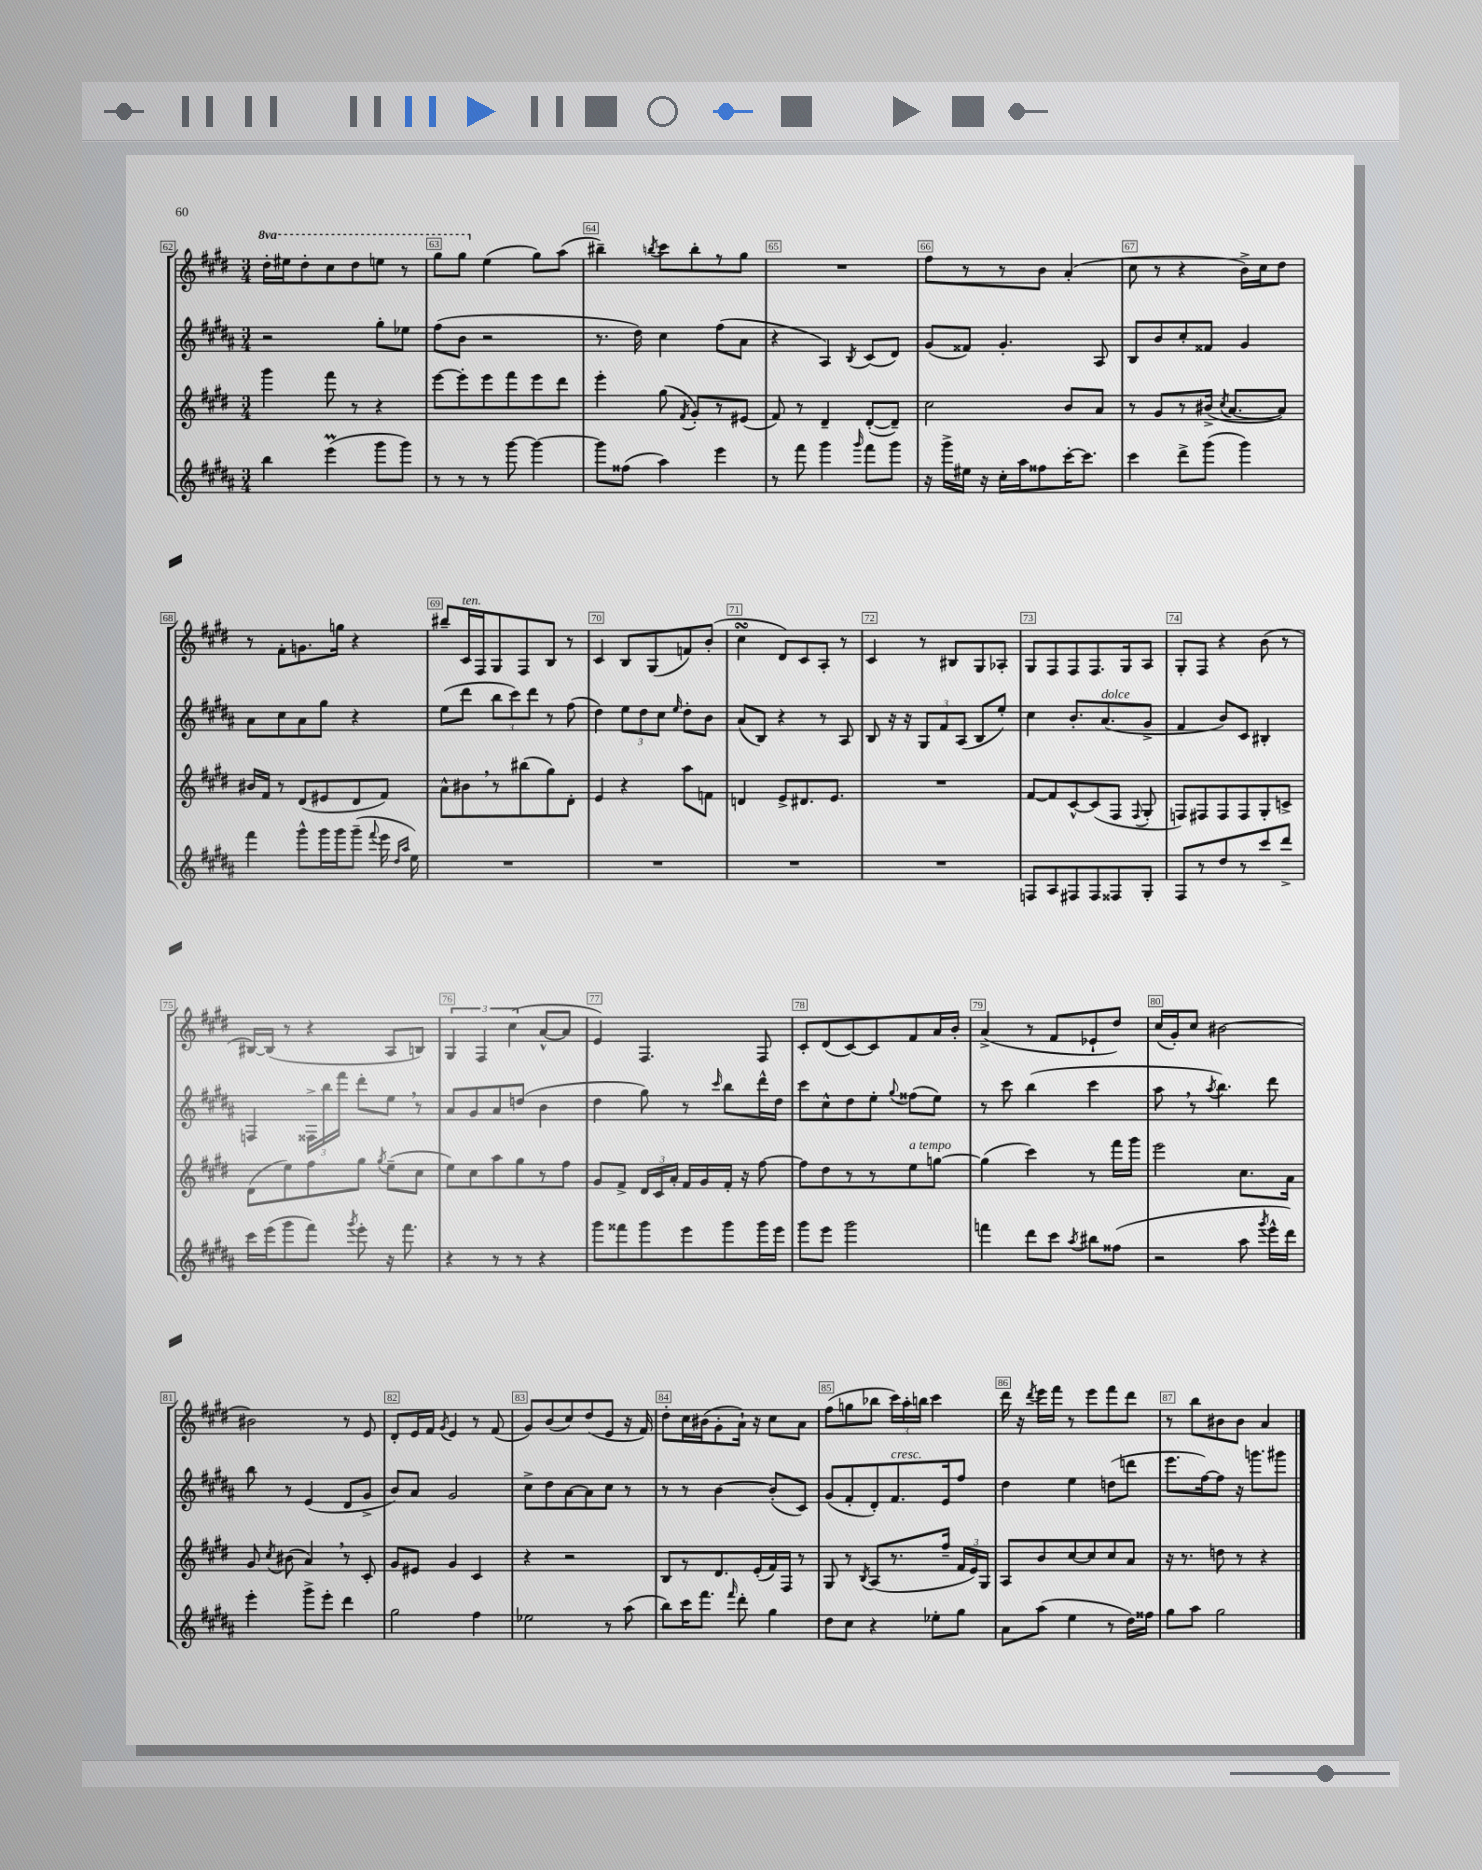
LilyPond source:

<<
\new StaffGroup <<
\new Staff = "s0" {
    \clef treble \key e \major \numericTimeSignature \time 3/4 \set Staff.ottavationMarkups = #ottavation-simple-ordinals
    \autoBeamOff \ottava #1 dis'''16[-. eis'''16 dis'''8-. cis'''8 dis'''8 e'''8] r8 |
    gis'''8[ gis'''8] \ottava #0 e''4( gis''8[) a''8]( |
    bis''4--) \acciaccatura { b''8 } cis'''8[ b''8-. r8 gis''8] |
    R2. |
    fis''8[ r8 r8 b'8] a'4-.( |
    cis''8 r8 r4 b'16[->) cis''16 dis''8] |
    r8 fis'8[-. g'8. g''16] r4 |
    bis''8[-- cis'16^\markup { \italic "ten." } fis16 gis8 fis8 b8] r8 |
    cis'4 b8[ gis8( f'8) b'8]-.( |
    cis''4\turn dis'8[) cis'8 a8]-. r8 |
    cis'4 r8 bis8[ gis8 aes8]-. |
    gis8[ fis8 fis8 fis8. gis16 a8] |
    gis8[-. fis8] r4 b'8( r8 |
    bis16[~) bis16]( r8 r4 a8[ b8]) |
    \tuplet 3/2 { gis4 fis4 cis''4( } a'8[~-^ a'8] |
    e'4) fis4. fis8 |
    cis'8[-. dis'8( cis'8~) cis'8 fis'8 a'16 b'16]-. |
    a'4->( r8 fis'8[ ees'8-! dis''8]) |
    cis''16[( gis'16-.) cis''8] bis'2~ |
    bis'2 r8 e'8 |
    dis'8[-. e'16 fis'16] \acciaccatura { gis'8 } e'4 r8 fis'8( |
    gis'8[) b'8( cis''8) dis''8( e'8] r16 fis'16) |
    dis''8[-. cis''16 bis'16( gis'8-. a'16]-!) r16 cis''8[ a'8] |
    fis''8[( g''8 bes''8] \tuplet 3/2 { cis'''16[) a''16-. b''16] } cis'''4 |
    dis'''16 r16 \acciaccatura { dis'''8 } e'''16[ fis'''16] r8 e'''8[ fis'''8 dis'''8] |
    r8 b''8[ bis'8 bis'8] a'4 \bar "|." |
}
\new Staff = "s1" {
    \clef treble \key b \major \numericTimeSignature \time 3/4
    \autoBeamOff r2 gis''8[-. ees''8] |
    fis''8[( b'8] r2 |
    r8. dis''16) cis''4 fis''8[( ais'8] |
    r4 ais4) \acciaccatura { b8 } cis'8[( dis'8]) |
    gis'8[( fisis'8]) gis'4.-. ais8 |
    b8[ b'8 cis''8-. fisis'8] gis'4 |
    ais'8[ cis''8 ais'8 gis''8] r4 |
    e''8[( dis'''8] \tuplet 3/2 { b''8[ cis'''8) dis'''8] } r8 fis''8( |
    dis''4) \tuplet 3/2 { e''8[ dis''8 cis''8] } \grace { e''16 } dis''8[-. b'8] |
    ais'8[( b8]) r4 r8 ais8 |
    b8 r16 r16 \tuplet 3/2 { gis8[ fis'8 ais8]( } b8[ e''8]-.) |
    cis''4 b'8.[-. ais'8.^\markup { \italic "dolce" }( gis'8]-> |
    fis'4 b'8[) cis'8] bis4-. |
    f4 \tuplet 3/2 { fisis16[-> b''16 fis'''16] } dis'''8[-. e''8] \breathe r8 |
    ais'8[ gis'8 ais'8 d''8]( b'4 |
    dis''4 gis''8) r8 \grace { cis'''16 } b''8[ dis'''16-^ dis''16] |
    cis'''8[ cis''8-^ dis''8 e''8]-. \appoggiatura { gis''8 } fisis''8[( e''8]) |
    r8 cis'''8 b''4( cis'''4 |
    ais''8 \breathe r8 \acciaccatura { ais''8 } b''4.) dis'''8 |
    b''8 r8 e'4( dis'8[ gis'8]-> |
    b'8[) ais'8] gis'2 |
    cis''8[-> dis''8 ais'8~ ais'8 cis''8] r8 |
    r8 r8 b'4~ b'8[-.( cis'8]) |
    gis'8[( fis'8-. dis'8-.) fis'8.^\markup { \italic "cresc." } e'16 fis''8] |
    dis''4 e''4 d''8[( d'''8] |
    e'''8.[ fis''16~) fis''8] r16 g'''8.[ gis'''8] \bar "|." |
}
\new Staff = "s2" {
    \clef treble \key e \major \numericTimeSignature \time 3/4
    \autoBeamOff gis'''4 fis'''8 r8 r4 |
    e'''8[~ e'''8-. e'''8 fis'''8 e'''8 dis'''8] |
    e'''4-. gis''8( \acciaccatura { fis'8 } gis'8[-.) r8 eis'8]( |
    fis'8) r8 dis'4-- dis'8[~-.( dis'8]--) |
    cis''2 b'8[ a'8] |
    r8 gis'8[ r8 bis'16]->( \acciaccatura { cis''8 } a'8.[~ a'8]) |
    bis'16[ fis'16] r8 dis'8[( eis'8 dis'8 fis'8]) |
    a'8[-^ bis'8 \breathe r8 bis''8( gis''8) dis'8]-. |
    e'4 r4 a''8[ f'8] |
    d'4 e'8[-> dis'8. e'8.] |
    R2. |
    fis'8[~ fis'8 cis'8~-^ cis'8( fis8] \appoggiatura { fis8 } gis8-. |
    f8[) fis8 fis8 fis8 gis8-. c'8]-> |
    dis'8[( e''8) fis''8 gis''8] \acciaccatura { gis''8 } e''8[--( cis''8] |
    e''8[) cis''8 a''8 gis''8 r8 fis''8] |
    gis'8[ fis'8]-> \tuplet 3/2 { dis'16[ cis'16 a'16]-. } fis'16[ gis'16 fis'16]-. r16 fis''8~ |
    fis''8[ dis''8 r8 r8 e''8^\markup { \italic "a tempo" } g''8]~ |
    g''4( cis'''4) r8 fis'''16[ gis'''16] |
    e'''2 cis''8.[ a'16] |
    gis'8 \acciaccatura { cis''8 } bis'8( a'4) \breathe r8 cis'8-. |
    gis'8[ eis'8] gis'4 cis'4 |
    r4 r2 |
    b8[ r8 dis'8. e'16-.( fis'16) fis16] r8 |
    gis8 r8 \acciaccatura { b8 } a8[( r8. fis''16]-- \tuplet 3/2 { fis'16[ e'16) gis16] } |
    a8[ b'8 cis''8~ cis''8 cis''8 a'8] |
    r16 r8. d''8 r8 r4 \bar "|." |
}
\new Staff = "s3" {
    \clef treble \key b \major \numericTimeSignature \time 3/4
    \autoBeamOff b''4 e'''4\prall( gis'''8[ gis'''8]) |
    r8 r8 r8 gis'''8~ gis'''4~ |
    gis'''8[ fisis''8]( ais''4) e'''4 |
    r8 fis'''8 gis'''4 \grace { gis'''16 } fis'''8[ gis'''8] |
    r16 gis'''16[-> eis''16] r16 cis''16[-. ais''16 fisis''8 cis'''16~-. cis'''8.] |
    cis'''4 dis'''8[-> gis'''8]( gis'''4) |
    fis'''4 gis'''8[-^ gis'''16 gis'''16 gis'''8]--( \appoggiatura { fis'''8 } e'''16 \grace { dis''16[ ais''16] } e''16) |
    R2. |
    R2. |
    R2. |
    R2. |
    f8[ ais8 fis8 fis8 fisis8 gis8]-. |
    fis8[ r8 dis''8 r8 cis'''8 dis'''8]-> |
    cis'''16[ e'''16( gis'''8 fis'''8]) \acciaccatura { gis'''8 } e'''8-. r16 fis'''8. |
    r4 r8 r8 r4 |
    gis'''8[ fisis'''8 gis'''8 e'''8 gis'''8 gis'''16 e'''16] |
    gis'''8[ e'''8] gis'''2 |
    f'''4 dis'''8[ cis'''8] \acciaccatura { ais''8 } bis''8[ fisis''8]( |
    r2 ais''8 \acciaccatura { gis'''8 } e'''16[-^ dis'''16]) |
    e'''4-. gis'''8[-> e'''8]-. dis'''4 |
    gis''2 fis''4 |
    ees''2 r8 ais''8( |
    b''8[) cis'''16 fis'''8.] \grace { fis'''16 } dis'''8-. gis''4 |
    dis''8[ cis''8] r4 ees''8[-. gis''8] |
    ais'8[ ais''8]( e''4 r8 dis''16[) fisis''16] |
    gis''8[ ais''8] gis''2 \bar "|." |
}
>>
>>
\layout { \context { \Score currentBarNumber = #62 \override BarNumber.break-visibility = ##(#f #t #t) barNumberVisibility = #all-bar-numbers-visible \override BarNumber.stencil = #(make-stencil-boxer 0.1 0.3 ly:text-interface::print) } }
